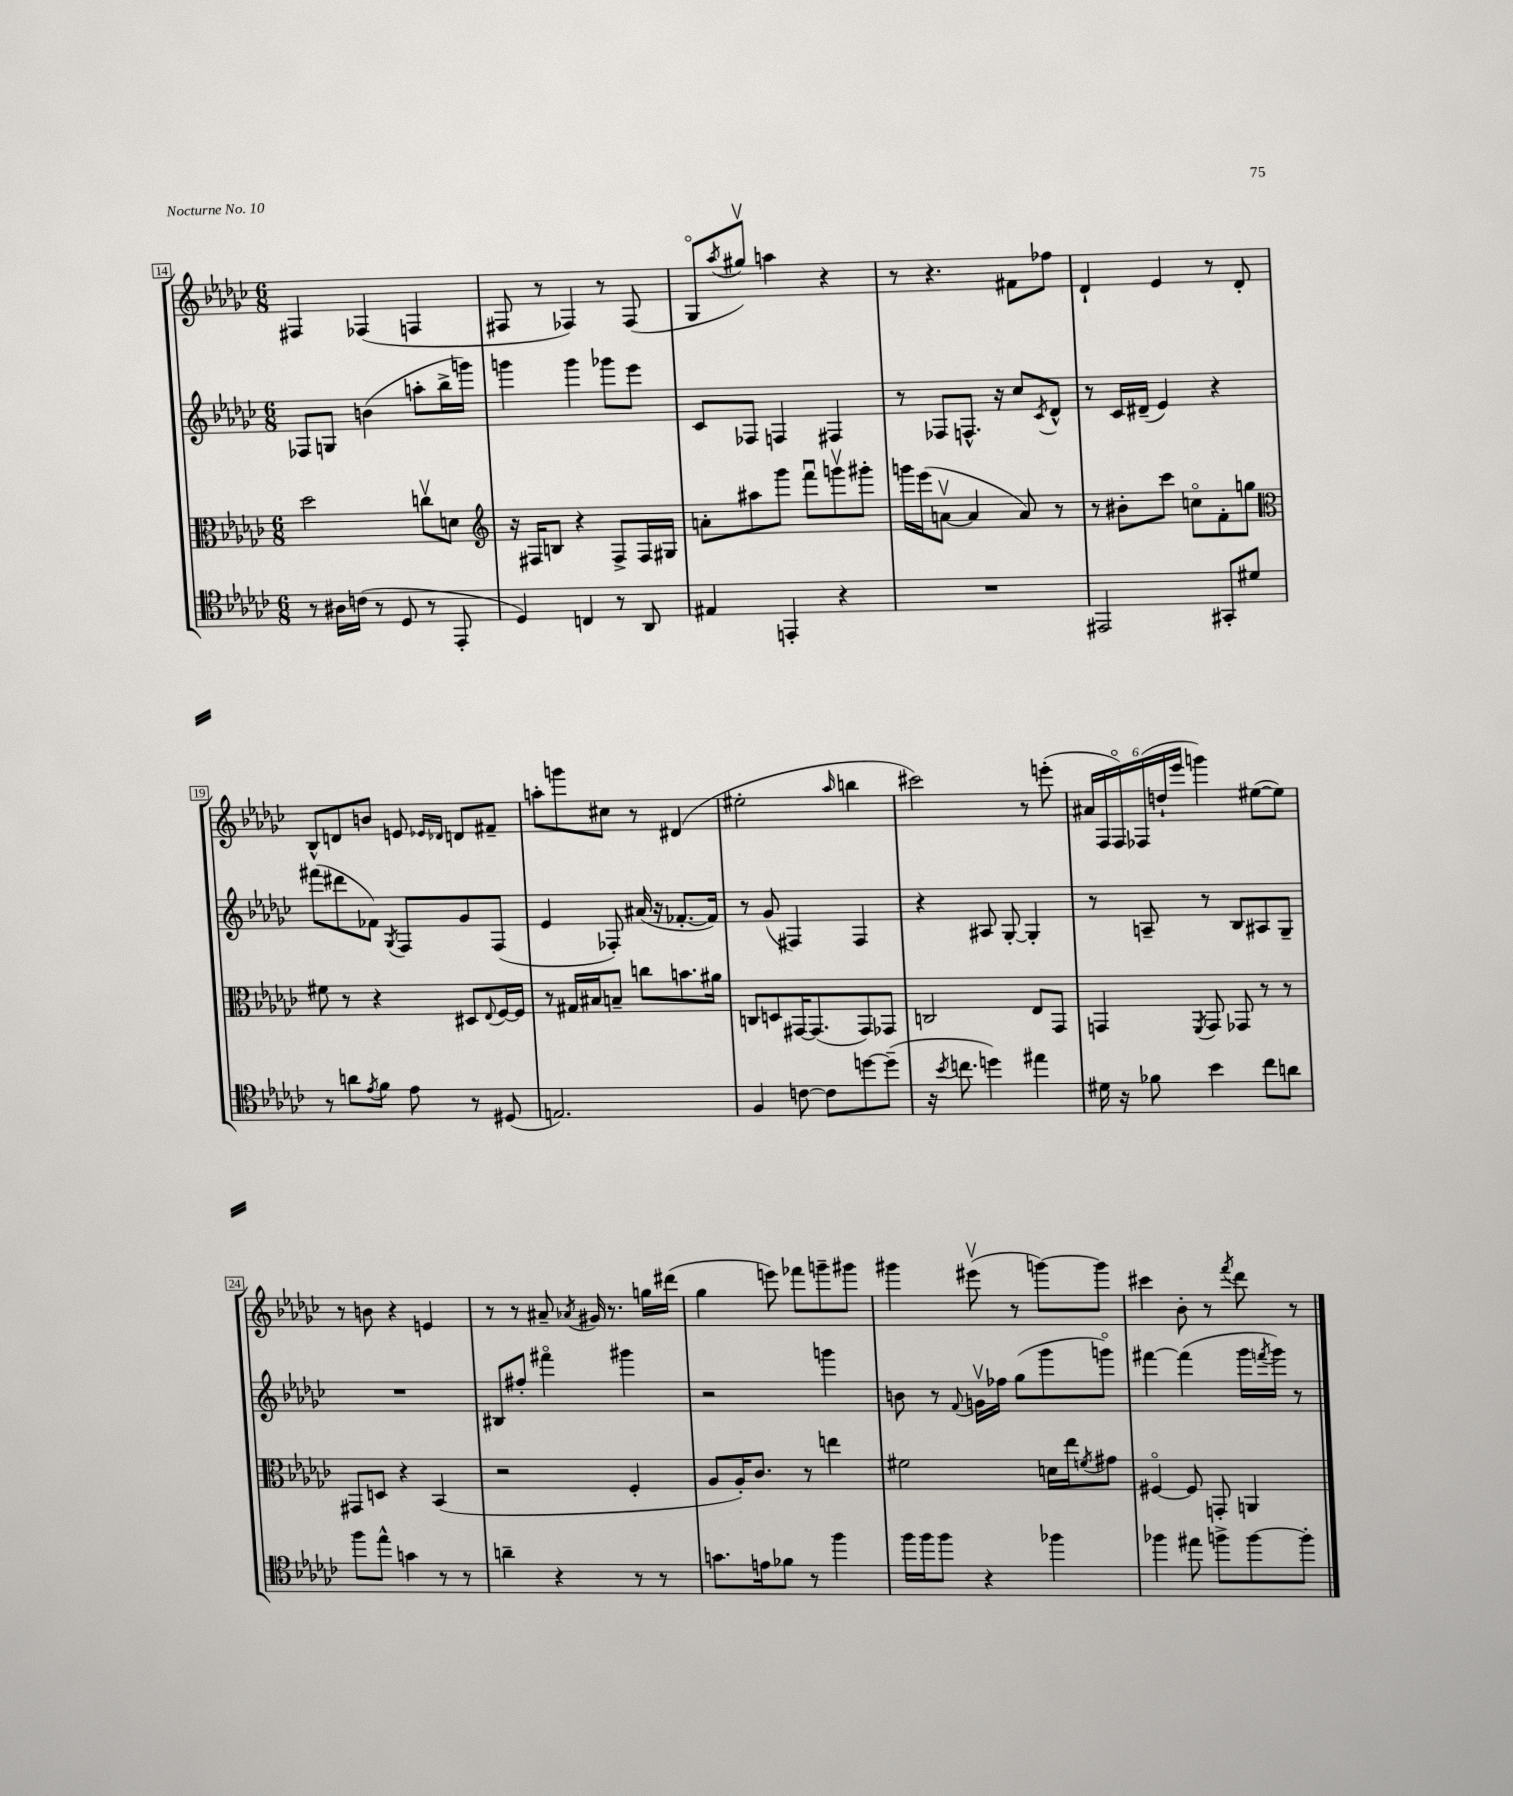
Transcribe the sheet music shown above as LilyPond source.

<<
\new StaffGroup <<
\new Staff = "s0" {
    \clef treble \key ges \major \numericTimeSignature \time 6/8
    fis4 fes4( f4 |
    fis8 r8 fes4) r8 fes8( |
    ges8\flageolet \acciaccatura { aes''8 } gis''8\upbow) a''4 r4 |
    r8 r4. fis'8 fes''8 |
    des'4-! ees'4 r8 des'8-. |
    bes8-^ d'8 b'8 e'8 \grace { ees'16 des'16 } d'8 fis'8-- |
    a''8-. g'''8 cis''8 r8 dis'4( |
    eis''2-. \grace { aes''16 } b''4 |
    cis'''2) r8 e'''8-.( |
    \tuplet 6/4 { ais'16 f16 f16\flageolet) fes16( d''16-! ees'''16 } g'''4) eis''8~( eis''8) |
    r8 b'8 r4 e'4 |
    r8 r8 ais'8-- \acciaccatura { aes'8 } gis'16 r8. g''16 dis'''16( |
    ges''4 e'''8) fes'''8 g'''8-- gis'''8 |
    gis'''4 eis'''8\upbow( r8 g'''8~) g'''8 |
    cis'''4 bes'8-. r8 \acciaccatura { f'''8 } des'''8 r8 \bar "|." |
}
\new Staff = "s1" {
    \clef treble \key ges \major \numericTimeSignature \time 6/8
    fes8 g8 b'4( a''8-. bes''16-> g'''16) |
    g'''4 g'''4 ges'''8 ees'''8 |
    ces'8 fes8 f4 fis4 |
    r8 fes8 f8.-^ r16 ces''8 \acciaccatura { ces'8 } des'8-^ |
    r8 ces'16 dis'16--( ees'4) r4 |
    fis'''8( dis'''8 fes'8) \acciaccatura { ges8 } f8 ges'8 f8( |
    ees'4 fes8-.) ais'16( r16 fes'8.~-. fes'16) |
    r8 ges'8( fis4) fis4 |
    r4 ais8 ges8~-. ges4-. |
    r8 a8-- r8 bes8 ais8 ges8-- |
    R2. |
    bis8 fis''8-. fis'''4\flageolet gis'''4 |
    r2 g'''4 |
    b'8 r8 \appoggiatura { f'8 } g'16\upbow fes''16 ges''8( ges'''8 g'''8\flageolet) |
    fis'''4~ fis'''4( ges'''16 \acciaccatura { f'''8 } ges'''16) r8 \bar "|." |
}
\new Staff = "s2" {
    \clef alto \key ges \major \numericTimeSignature \time 6/8
    des''2 c''8\upbow d'8 |
    \clef treble r16 fis16 b8 r4 fis8-> fis16 gis16 |
    a'8-. ais''8 ges'''8 f'''8\downbow g'''8\upbow gis'''8-. |
    g'''16 ees'''16( a'8~\upbow a'4 a'8) r8 |
    r8 bis'8-. ces'''8 c''8\flageolet f'8-. g''8 |
    \clef alto fis'8 r8 r4 dis8 \appoggiatura { ees8 } f16~ f16 |
    r8 gis16 bis16 b8-- c''8 b'8. ais'16 |
    c8 d8 gis,16~ gis,8.( gis,8) ges,8 |
    c2 ees8 ges,8 |
    g,4 \acciaccatura { f,8 } g,8 ges,8 r8 r8 |
    gis,8 d8 r4 bes,4( |
    r2 f4-. |
    aes8 aes16-.) ces'8. r8 e''4 |
    fis'2 d'16 ees''16 \acciaccatura { f'8 } gis'8 |
    fis4~\flageolet fis8 g,8-. a,4 \bar "|." |
}
\new Staff = "s3" {
    \clef tenor \key ges \major \numericTimeSignature \time 6/8
    r8 ais16 c'16( r8 des8 r8 ees,8-. |
    des4) c4 r8 aes,8 |
    eis4 e,4-. r4 |
    R2. |
    eis,2 gis,8-. dis'8 |
    r8 a'8 \acciaccatura { ees'8 } f'8 ees'8 r8 dis8( |
    e2.) |
    f4 c'8~ c'8 d''8~ d''8--( |
    r16 \acciaccatura { bes'8 } c''8. d''4) eis''4 |
    dis'16 r16 fes'8 bes'4 ces''8 a'8 |
    f''8 ees''8-^ g'4 r8 r8 |
    a'4-- r4 r8 r8 |
    g'8. e'16 fes'8 r8 f''4 |
    f''16 f''16 f''8 r4 fes''4 |
    fes''4 eis''8 f''8-> f''8~ f''8-. \bar "|." |
}
>>
>>
\layout { \context { \Score currentBarNumber = #14 \override BarNumber.stencil = #(make-stencil-boxer 0.1 0.3 ly:text-interface::print) } }
